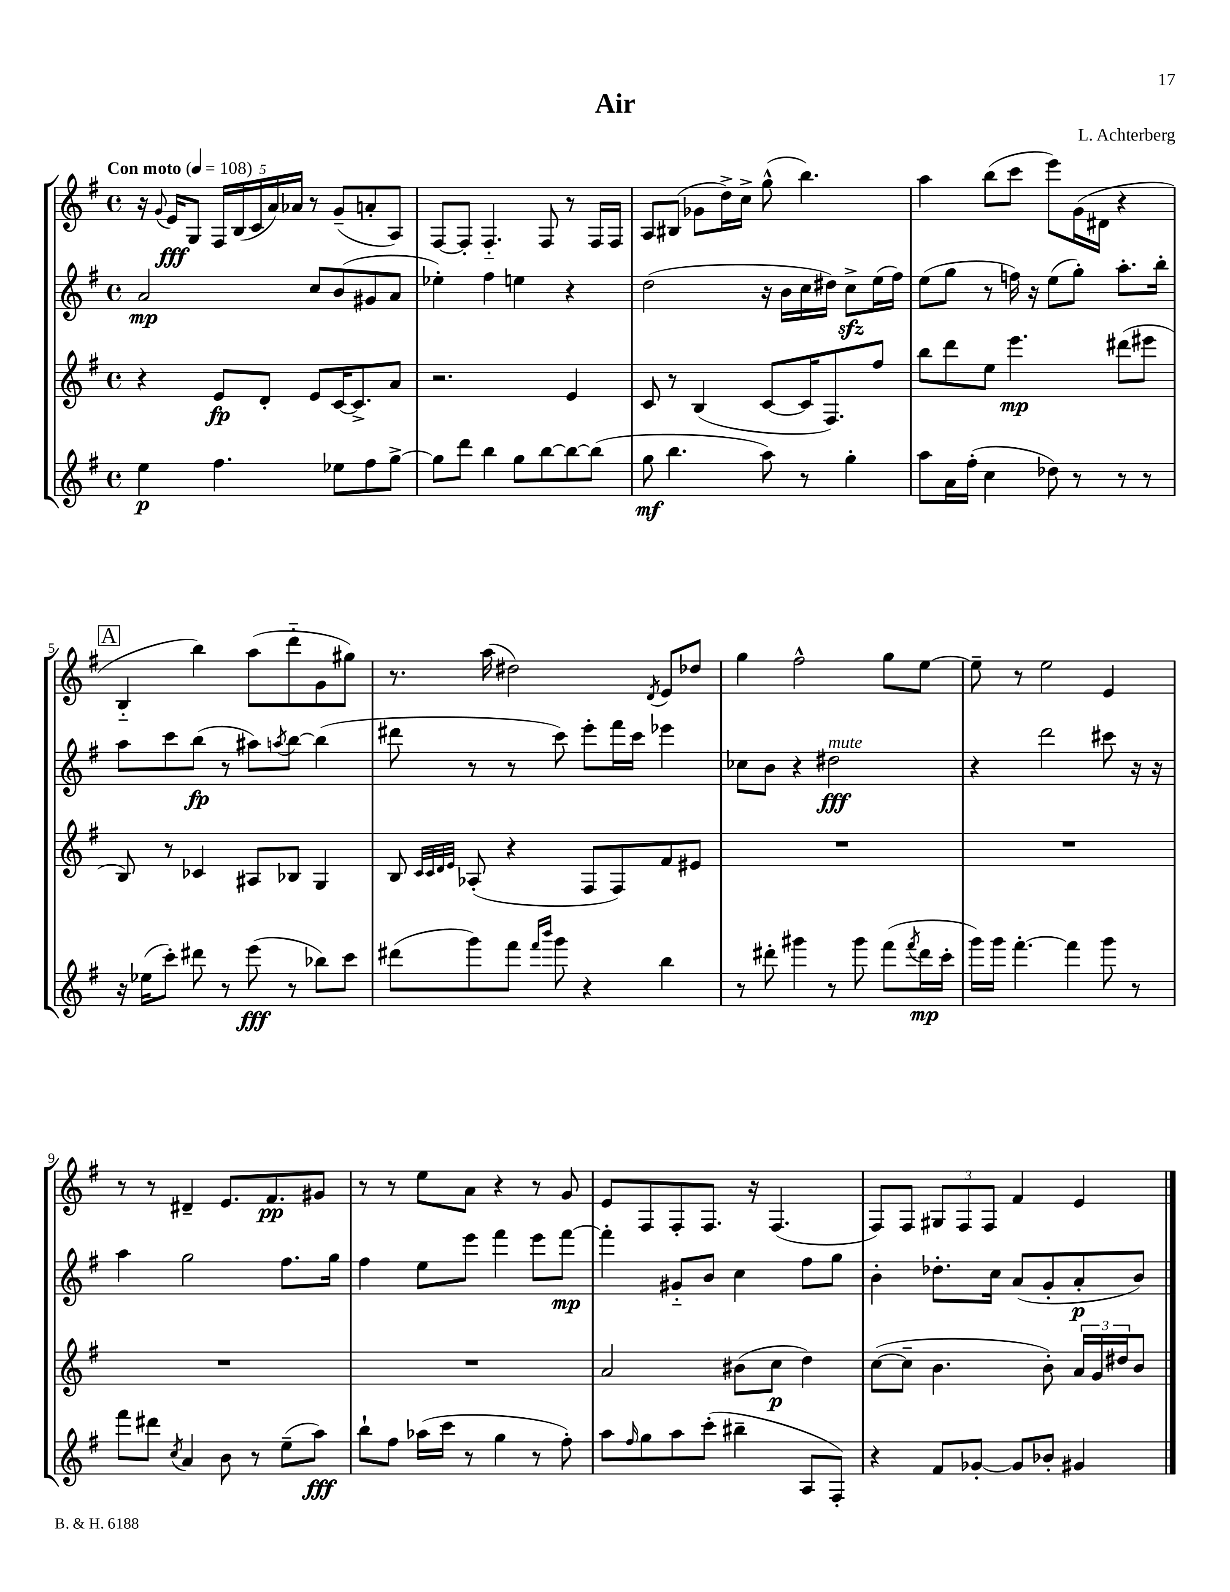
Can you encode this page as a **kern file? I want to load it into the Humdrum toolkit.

**kern	**kern	**kern	**kern
*staff4	*staff3	*staff2	*staff1
*clefG2	*clefG2	*clefG2	*clefG2
*k[f#]	*k[f#]	*k[f#]	*k[f#]
*M4/4	*M4/4	*M4/4	*M4/4
*met(c)	*met(c)	*met(c)	*met(c)
*MM108	*MM108	*MM108	*MM108
4ee	4r	2a	16r
.	.	.	8qqg
.	.	.	16e
.	.	.	8G
4.ff#	8e	.	20F#
.	.	.	(20B
.	.	.	20c
.	8d'	.	.
.	.	.	20a)
.	.	.	20a-
.	8e	8cc	8r
8ee-	[16c	(8b	(8g~
.	8.c^]	.	.
8ff#	.	8g#	8a'
[8gg^	8a	8a	8A)
=	=	=	=
8gg]	2.r	4ee-')	[8F#
8ddd	.	.	8F#']
4bb	.	4ff#	4.F#'~
8gg	.	4ee	.
[8bb	.	.	8F#
8bb_	4e	4r	8r
(8bb]	.	.	16F#
.	.	.	16F#
=	=	=	=
8gg	8c	(2dd	8A
4.bb	8r	.	(8B#
.	(4B	.	8g-
.	.	.	16dd^)
.	.	.	16cc^
8aa)	[8c	16r	(8gg^^
.	.	16b	.
8r	16c]	16cc	4.bb)
.	8.F#)	16dd#)	.
4gg'	.	8cc^	.
.	8ff#	(16ee	.
.	.	16ff#)	.
=	=	=	=
8aa	8bb	(8ee	4aa
16a	8ddd	8gg	.
(16ff#'	.	.	.
4cc	8ee	8r	(8bb
.	4.eee	16ff)	8ccc
.	.	16r	.
8dd-)	.	(8ee	8eee)
8r	.	8gg')	(16g
.	.	.	16d#
8r	(8ddd#	8.aa'	4r
8r	8eee#	.	.
.	.	16bb'	.
=	=	=	=
16r	8B)	8aa	4B'~
(16ee-	.	.	.
8ccc')	8r	8ccc	.
8ddd#	4c-	(8bb	4bb)
8r	.	8r	.
(8eee	8A#	8aa#)	(8aa
.	.	8qaa	.
8r	8B-	[8bb	8ddd'~
8bb-)	4G	(4bb]	8g
8ccc	.	.	8gg#)
=	=	=	=
(8ddd#	8B	8ddd#	8.r
.	32qqc	.	.
.	32qqc	.	.
.	32qqd	.	.
.	32qqe	.	.
8ggg)	(8A-'	8r	.
.	.	.	(16aa
8fff#	4r	8r	2dd#)
16qqfff#	.	.	.
16qqbbb	.	.	.
8ggg	.	8ccc)	.
4r	8F#	8eee'	.
.	8F#)	16fff#	.
.	.	16ccc	.
.	.	.	8qd
4bb	8f#	4eee-	8e
.	8e#	.	8dd-
=	=	=	=
8r	1r	8cc-	4gg
8ddd#'	.	8b	.
4ggg#	.	4r	2ff#^^
8r	.	2dd#	.
8ggg#	.	.	.
(8fff#	.	.	8gg
8qfff#	.	.	.
16ddd#	.	.	[8ee
16ccc'	.	.	.
=	=	=	=
16ggg)	1r	4r	8ee~]
16ggg	.	.	.
[4.fff#'	.	.	8r
.	.	2ddd	2ee
4fff#]	.	.	.
8ggg	.	8ccc#	4e
8r	.	16r	.
.	.	16r	.
=	=	=	=
8fff#	1r	4aa	8r
8ddd#	.	.	8r
8qcc	.	.	.
4a	.	2gg	4d#~
8b	.	.	8.e
8r	.	.	.
.	.	.	8.f#
(8ee~	.	8.ff#	.
8aa)	.	.	8g#
.	.	16gg	.
=	=	=	=
8bb`	1r	4ff#	8r
8ff#	.	.	8r
(16aa-	.	8ee	8ee
16ccc	.	.	.
8r	.	8eee	8a
4gg	.	4fff#	4r
8r	.	8eee	8r
8ff#')	.	[8fff#	8g
=	=	=	=
8aa	2a	4fff#']	8e
16qqff#	.	.	.
8gg	.	.	8F#
8aa	.	8g#'~	8F#'
(8ccc'	.	8b	8.F#
4bb#~	(8b#	4cc	.
.	.	.	16r
.	8cc	.	(4.F#
8A	4dd)	8ff#	.
8F#')	.	8gg	.
=	=	=	=
4r	([8cc	4b'	8F#)
.	8cc~]	.	8F#
8f#	4.b	8.dd-'	12G#
.	.	.	12F#
[8g-'	.	.	.
.	.	.	12F#
.	.	16cc	.
8g-]	.	(8a	4f#
8b-'	8b')	8g'	.
4g#	24a	8a'	4e
.	24g	.	.
.	24dd#	.	.
.	8b	8b)	.
==	==	==	==
*-	*-	*-	*-
